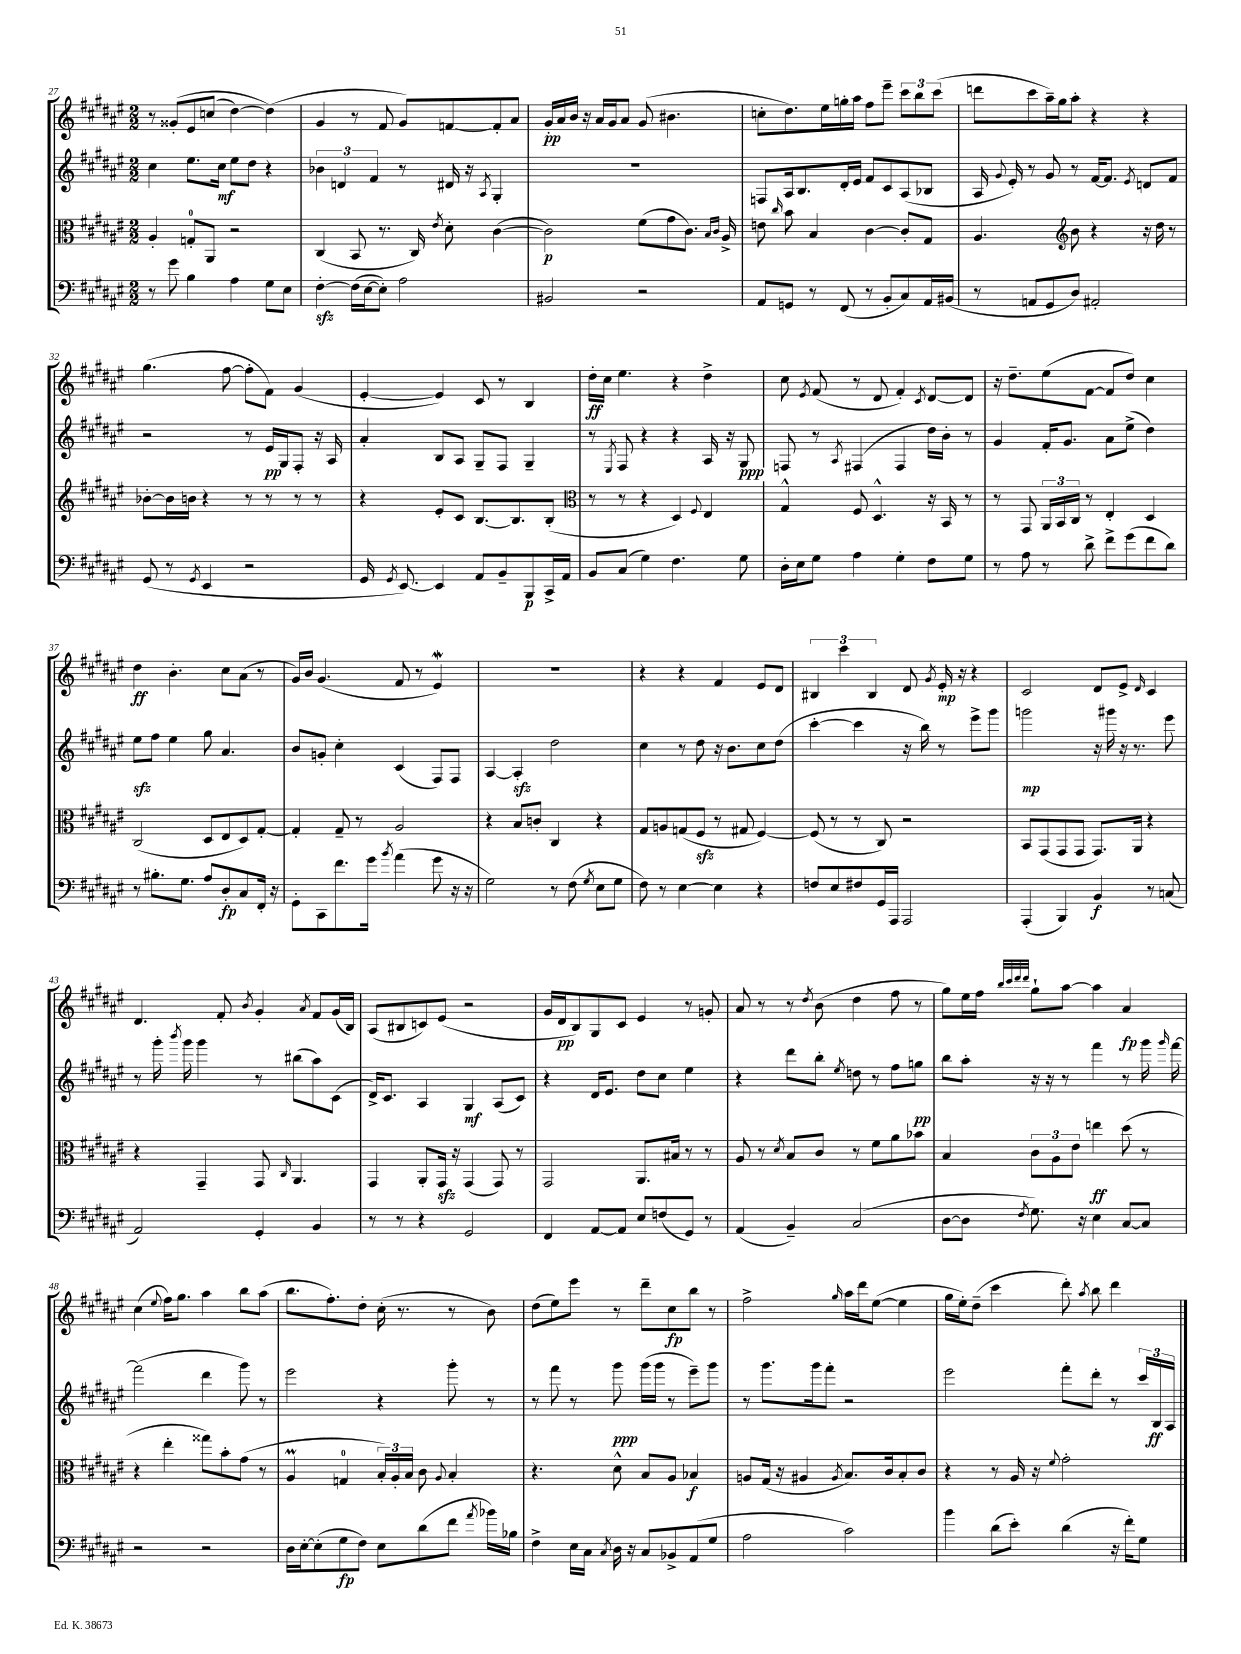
<<
\new StaffGroup <<
\new Staff = "s0" {
    \clef treble \key fis \major \numericTimeSignature \time 2/2
    \autoBeamOff r8 gisis'8[-.\( eis'8 c''8]( dis''4~) dis''4(\) |
    gis'4 r8 fis'8 gis'8[) f'8~ f'8-. ais'8] |
    gis'16[-.\pp ais'16 b'16] r16 ais'16[ gis'16 ais'8] gis'8( bis'4. |
    c''8[-. dis''8.) eis''16 g''16-. ais''16] fis''8[ eis'''8]-- \tuplet 3/2 { cis'''8[ b''8 cis'''8]( } |
    d'''8[ cis'''8 ais''16--) gis''16 ais''8]-. r4 r4 |
    gis''4.( fis''8~ fis''8[-. fis'8]) gis'4( |
    eis'4~-. eis'4) cis'8 r8 b4 |
    dis''16[-.\ff cis''16] eis''4. r4 dis''4-> |
    cis''8 \acciaccatura { eis'8 } fis'8( r8 dis'8 fis'4-.) \acciaccatura { cis'8 } dis'8[~ dis'8] |
    r16 dis''8.[-- eis''8( fis'8]~ fis'8[ dis''8]) cis''4 |
    dis''4\ff b'4.-. cis''8[ ais'8]( r8 |
    gis'16[) b'16] gis'4.( fis'8 r8 eis'4\mordent) |
    R1 |
    r4 r4 fis'4 eis'8[ dis'8] |
    \tuplet 3/2 { bis4 cis'''4 bis4 } dis'8 \acciaccatura { gis'8 } eis'16-.\mp r16 r4 |
    cis'2 dis'8[ eis'8]-> \grace { dis'16 } cis'4 |
    dis'4. fis'8-. \acciaccatura { b'8 } gis'4-. \acciaccatura { ais'8 } fis'8[ gis'16( b16]) |
    ais8[( bis8 c'8) eis'8]( r2 |
    gis'16[ dis'16\pp b8) gis8 cis'8] eis'4 r8 g'8-. |
    ais'8 r8 r8 \acciaccatura { dis''8 } b'8( dis''4 fis''8 r8 |
    gis''8[) eis''16 fis''16] \grace { b''32[ cis'''32 dis'''32 dis'''32] } gis''8[-! ais''8]~ ais''4 ais'4\fp |
    cis''4( \appoggiatura { eis''8 } fis''16[) gis''8.] ais''4 b''8[ ais''8]( |
    b''8.[ fis''8.-.) dis''8]-. cis''16-.( r8. r8 b'8) |
    dis''8[( eis''8) eis'''8] r8 dis'''8[-- cis''8\fp b''8] r8 |
    fis''2-> \grace { gis''16 } ais''16[ dis'''16 eis''8]~( eis''4 |
    gis''16[ eis''16-.) dis''8]--( cis'''4 dis'''8-.) \acciaccatura { ais''8 } b''8 dis'''4 \bar "|." |
}
\new Staff = "s1" {
    \clef treble \key fis \major \numericTimeSignature \time 2/2
    \autoBeamOff cis''4 eis''8.[ cis''16]\mf eis''8[ dis''8] r4 |
    \tuplet 3/2 { bes'4 d'4 fis'4 } r8 dis'16 r16 \acciaccatura { ais8 } gis4-. |
    R1 |
    f8[ ais16 b8. dis'16-. eis'16] fis'8[ cis'8 ais8( bes8] |
    ais16 \appoggiatura { gis'8 } eis'16-.) r8 gis'8 r8 fis'16[~ fis'8.] \acciaccatura { eis'8 } d'8[ fis'8] |
    r2 r8 eis'16[\pp gis16 fis8]-. r16 ais16 |
    ais'4-. b8[ ais8] gis8[-- fis8] gis4-- |
    r8 \acciaccatura { eis8 } fis8 r4 r4 ais16 r16 gis8\ppp |
    f8 r8 \acciaccatura { ais8 } fis4( fis4 dis''16[) b'16]-. r8 |
    gis'4 fis'16[-. gis'8.] ais'8[ eis''8]->( dis''4) |
    eis''8[\sfz fis''8] eis''4 gis''8 ais'4. |
    b'8[ g'8]-. cis''4-. cis'4( fis8[) fis8] |
    ais4~ ais4-.\sfz dis''2 |
    cis''4 r8 dis''8 r16 b'8.[ cis''8 dis''8]( |
    cis'''4~-. cis'''4 r16 b''16) r8 eis'''8[-> gis'''8] |
    g'''2\mp r16 gis'''16 r16 r8. eis'''8 |
    r8 gis'''16-. \acciaccatura { b'''8 } gis'''16 gis'''4 r8 bis''8[( ais''8) cis'8]( |
    dis'16[->) cis'8.] ais4 gis4\mf ais8[( cis'8]) |
    r4 dis'16[ eis'8.] dis''8[ cis''8] eis''4 |
    r4 dis'''8[ b''8]-. \acciaccatura { eis''8 } d''8 r8 fis''8[ g''8]\pp |
    b''8[ ais''8]-. r16 r16 r8 fis'''4 r8 gis'''16 \grace { gis'''16 } fis'''16~ |
    fis'''2( dis'''4 gis'''8) r8 |
    eis'''2 r4 gis'''8-. r8 |
    r8 fis'''8 r8 gis'''8\ppp gis'''16[( gis'''16] r8 eis'''8[--) gis'''8] |
    r8 gis'''8.[ gis'''16 fis'''8]-. r2 |
    eis'''2 fis'''8[-. dis'''8]-. r8 \tuplet 3/2 { cis'''16[ b16\ff ais16] } \bar "|." |
}
\new Staff = "s2" {
    \clef alto \key fis \major \numericTimeSignature \time 2/2
    \autoBeamOff ais4-. g8[-0-. ais,8] r2 |
    cis4( b,8 r8. cis16) \acciaccatura { eis'8 } dis'8-. cis'4~( |
    cis'2\p) fis'8[( gis'8 cis'8.]) \grace { b16[ cis'16] } ais16-> |
    e'8 \grace { cis''16 } b'8 b4 cis'4~ cis'8[-. gis8] |
    ais4. \clef treble b'8 r4 r16 dis''16 r8 |
    bes'8[~-. bes'16 b'16] r4 r8 r8 r8 r8 |
    r4 eis'8[-. cis'8] b8.[~ b8. b8]-.( |
    \clef alto r8 r8 r4 dis4) \appoggiatura { fis8 } eis4 |
    gis4-^ fis8 dis4.-^ r16 b,16 r8 |
    r8 gis,8 \tuplet 3/2 { ais,16[ b,16 cis16] } r8 eis4-. dis4 |
    cis2( dis8[ eis8 dis8) gis8]~-. |
    gis4-. gis8-- r8 ais2 |
    r4 b8[ c'8]-. cis4 r4 |
    gis8[ a8 g8( fis8]\sfz r8 gis8 fis4~) |
    fis8( r8 r8 cis8) r2 |
    b,8[ gis,8( gis,8 gis,8] gis,8.[) ais,16] r4 |
    r4 gis,4-- gis,8 \grace { cis16 } ais,4. |
    gis,4 ais,8[-. gis,16]\sfz r16 gis,4( gis,8) r8 |
    gis,2 ais,8.[ bis16] r8 r8 |
    ais8 r8 \acciaccatura { dis'8 } b8[ cis'8] r8 fis'8[ ais'8 bes'8] |
    b4 \tuplet 3/2 { cis'8[ ais8 eis'8] } e''4\ff dis''8( r8 |
    r4 eis''4-. gisis''8[) b'8-. gis'8]( r8 |
    ais4\prall g4-0 \tuplet 3/2 { b16[-.) ais16-. b16] } cis'8 \appoggiatura { ais8 } b4-. |
    r4. dis'8-^ b8[ ais8] bes4\f |
    a8[ gis16]( r16 ais4 \acciaccatura { ais8 } b8.[) cis'16 b8-. cis'8] |
    r4 r8 ais16 r16 \appoggiatura { fis'8 } gis'2-. \bar "|." |
}
\new Staff = "s3" {
    \clef bass \key fis \major \numericTimeSignature \time 2/2
    \autoBeamOff r8 gis'8 b4 ais4 gis8[ eis8] |
    fis4~-.\sfz fis16[( eis16~ eis8]-.) ais2 |
    bis,2 r2 |
    ais,8[ g,8] r8 fis,8( r8 b,8[-. cis8) ais,16 bis,16]( |
    r8 a,8[ gis,8 dis8]) ais,2-. |
    gis,8( r8 \acciaccatura { gis,8 } eis,4 r2 |
    gis,16 \acciaccatura { gis,8 } eis,8.~) eis,4 ais,8[ b,8-- b,,8\p cis,16-> ais,16] |
    b,8[ cis8]( gis4) fis4. gis8 |
    dis16[-. eis16 gis8] ais4 gis4-. fis8[ gis8] |
    r8 ais8 r8 dis'8-> fis'8[-> gis'8( fis'8 dis'8]) |
    r8 bis8.[-. gis8.] ais8[ dis8-.\fp cis8 fis,16]-. r16 |
    gis,8[-. cis,8 fis'8. gis'16] \acciaccatura { b'8 } ais'4( gis'8 r16 r16 |
    gis2) r8 fis8( \acciaccatura { gis8 } eis8[ gis8] |
    fis8) r8 eis4~ eis4 r4 |
    f8[ eis8 fis8 gis,16 ais,,16] ais,,2 |
    ais,,4-.( b,,4) b,4\f r8 c8( |
    ais,2) gis,4-. b,4 |
    r8 r8 r4 gis,2 |
    fis,4 ais,8[~ ais,8] eis8[ f8( gis,8]) r8 |
    ais,4( b,4--) cis2( |
    dis8[~ dis8] \acciaccatura { fis8 } gis8.) r16 eis4 cis8[~ cis8] |
    r2 r2 |
    dis16[ eis16~-. eis8-.( gis8\fp fis8]) eis8[ dis'8( fis'8] \acciaccatura { ais'8 } bes'16[) bes16] |
    fis4-> eis16[ cis16] \acciaccatura { cis8 } dis16 r16 cis8[ bes,8-> ais,8( gis8] |
    ais2 cis'2) |
    b'4 dis'8[( eis'8]-.) dis'4( r16 fis'16[-.) gis8] \bar "|." |
}
>>
>>
\layout { \context { \Score currentBarNumber = #27 } }
